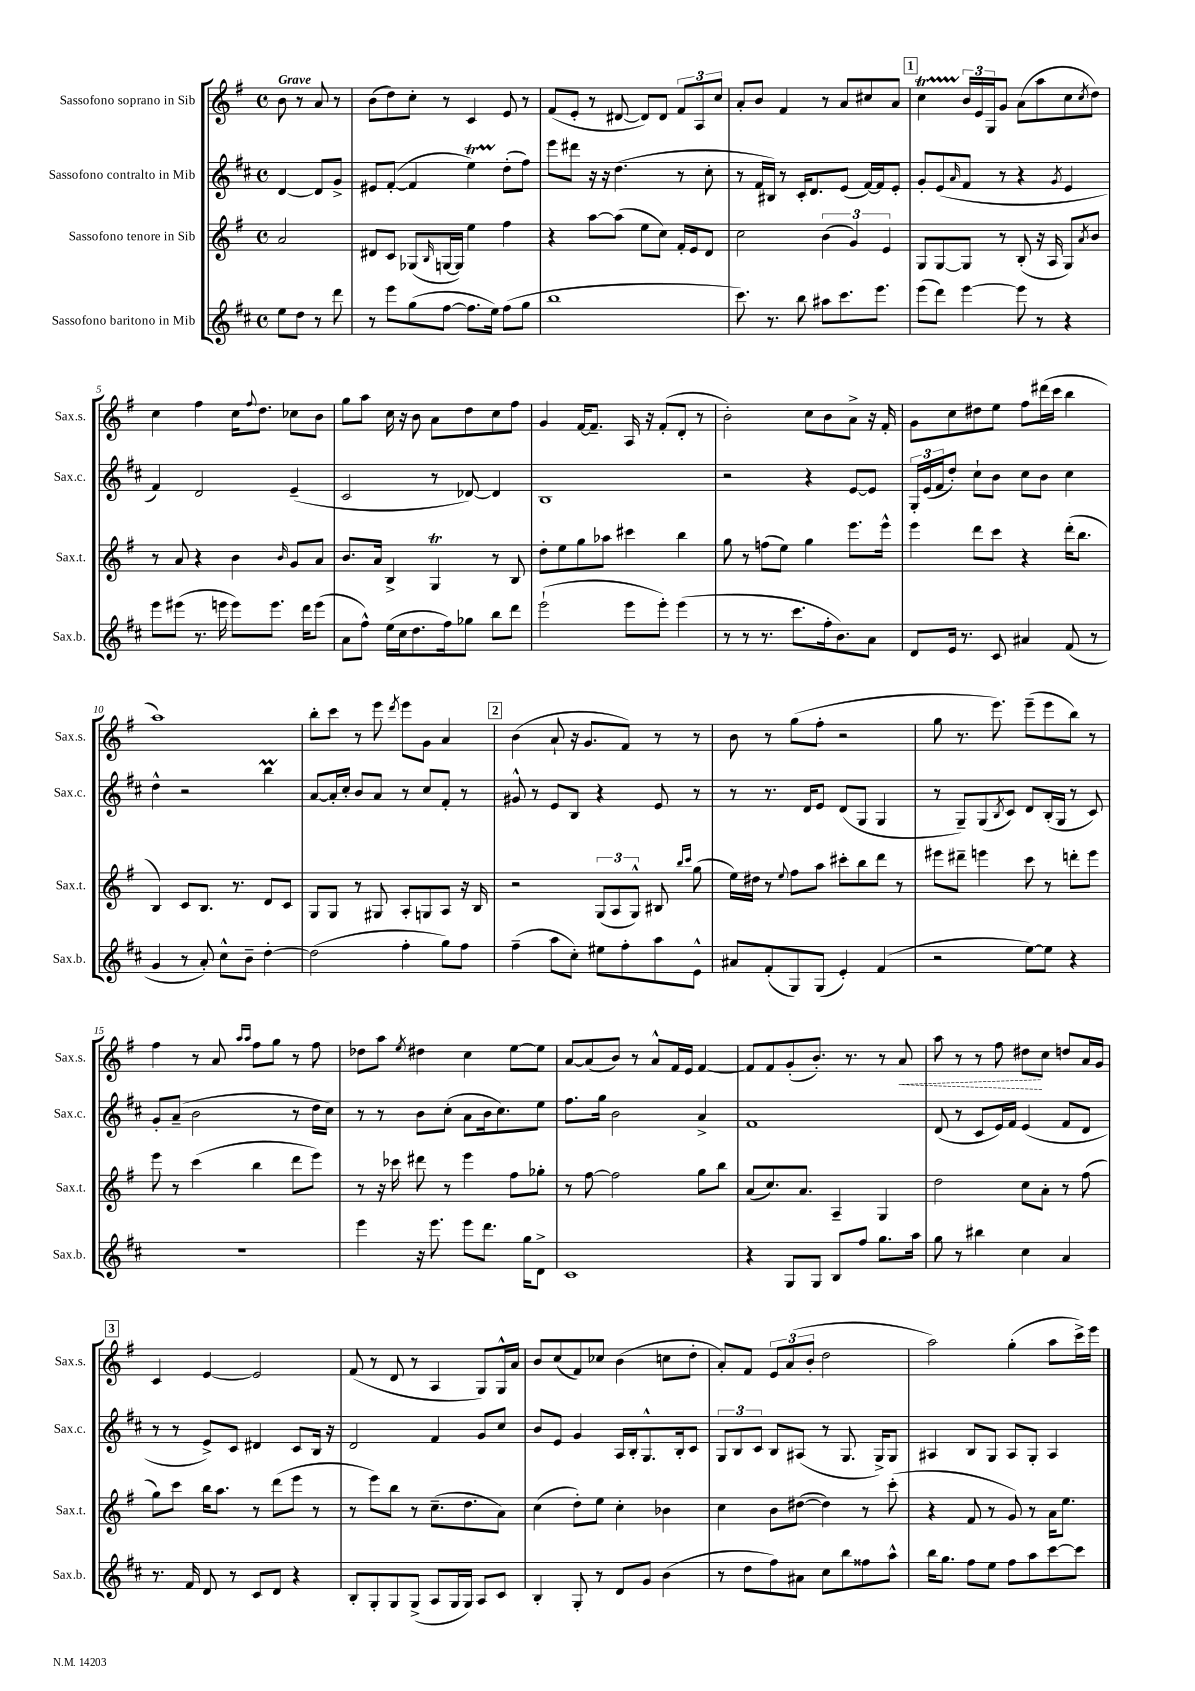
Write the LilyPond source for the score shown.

<<
\new StaffGroup <<
\new Staff = "s0" \with { instrumentName = "Sassofono soprano in Sib" shortInstrumentName = "Sax.s." } {
    \clef treble \key g \major \defaultTimeSignature \time 4/4 \partial 2 \tempo "Grave"
    b'8 r8 a'8 r8 |
    b'8( d''8) c''8-. r8 c'4 e'8 r8 |
    fis'8( e'8-. r8 dis'8~ dis'8) dis'8 \tuplet 3/2 { fis'8 a8 c''8 } |
    a'8-. b'8 fis'4 r8 a'8 cis''8 a'8 |
    \mark \markup { \box "1" } c''4\startTrillSpan \tuplet 3/2 { b'16\stopTrillSpan e'16 g16 } g'8 a'8( a''8 c''8 \acciaccatura { c''8 } d''8) |
    c''4 fis''4 c''16 \appoggiatura { fis''8 } d''8. ces''8 b'8 |
    g''8 a''8 c''16 r16 b'8 a'8 d''8 c''8 fis''8 |
    g'4 fis'16~ fis'8.-- a16 r16 fis'8-.( d'8-. r8 |
    b'2-.) c''8 b'8 a'8-> r16 fis'16-. |
    g'8 c''8 dis''8 e''8 fis''8 dis'''16( c'''16 b''4 |
    a''1) |
    b''8-. c'''8 r8 e'''8 \acciaccatura { d'''8 } e'''8 g'8 a'4 |
    \mark \markup { \box "2" } b'4( a'8-! r16 g'8. fis'8) r8 r8 |
    b'8 r8 g''8( fis''8-. r2 |
    g''8 r8. e'''8.) e'''8--( e'''8 b''8) r8 |
    fis''4 r8 a'8 \grace { a''16 a''16 } fis''8 g''8 r8 fis''8 |
    des''8 a''8 \acciaccatura { e''8 } dis''4 c''4 e''8~ e''8 |
    a'8~ a'8( b'8) r8 a'8-^ fis'16 e'16 fis'4~ |
    fis'8 fis'8 g'8-.( b'8.-.) r8. r8 \once \override Hairpin.style = #'dashed-line a'8\< |
    a''8 r8 r8 fis''8 dis''8\! c''8 d''8 a'16 g'16 |
    \mark \markup { \box "3" } c'4 e'4~ e'2 |
    fis'8( r8 d'8 r8 a4 g8) g16-^ a'16 |
    b'8 c''8( fis'8) ces''8 b'4( c''8 d''8-. |
    a'8-.) fis'8 \tuplet 3/2 { e'8 a'8( b'8-. } d''2 |
    a''2) g''4-.( a''8 c'''16->) e'''16 \bar "|." |
}
\new Staff = "s1" \with { instrumentName = "Sassofono contralto in Mib" shortInstrumentName = "Sax.c." } {
    \clef treble \key d \major \defaultTimeSignature \time 4/4 \partial 2
    d'4~ d'8 g'8-> |
    eis'8 fis'8~-.( fis'4 e''4\startTrillSpan) d''8-.\stopTrillSpan( fis''8) |
    e'''8 dis'''8 r16 r16 d''4.( r8 cis''8-. |
    r8 fis'16 bis16) r8 cis'16-. d'8. e'8( fis'16~) fis'16 e'8-. |
    \mark \markup { \box "1" } g'8-. e'8( \grace { a'16 } fis'8 r8 r4 \acciaccatura { g'8 } e'4 |
    fis'4) d'2 e'4--( |
    cis'2 r8 des'8~) des'4 |
    b1 |
    r2 r4 e'8~ e'8 |
    \tuplet 3/2 { g16-. e'16( fis'16 } d''8-.) cis''8-! b'8 cis''8 b'8 cis''4 |
    d''4-^ r2 b''4\prall |
    a'8~ a'16-. cis''16-. b'8 a'8 r8 cis''8 fis'8-. r8 |
    \mark \markup { \box "2" } gis'8-^ r8 e'8 b8 r4 e'8 r8 |
    r8 r8. d'16 e'8 d'8( g8 g4 |
    r8 g8--) g8( \acciaccatura { b8 } cis'8) d'8 b16-.( g16 r8 cis'8) |
    g'8-. a'8--( b'2 r8 d''16 cis''16) |
    r8 r8 b'8 cis''8-.( a'8 b'16 cis''8.) e''8 |
    fis''8. g''16 b'2 a'4-> |
    fis'1 |
    d'8( r8 cis'8 e'16) fis'16 e'4( fis'8 d'8 |
    \mark \markup { \box "3" } r8 r8 e'8->) cis'8 dis'4 cis'8 b16 r16 |
    d'2 fis'4 g'8 cis''8 |
    b'8 e'8 g'4 a16 b16-. g8.-^ b16-. cis'8 |
    \tuplet 3/2 { g8 b8 cis'8 } b8 ais8( r8 g8. g16->) g8 |
    ais4 b8 g8 ais8 g8-. ais4 \bar "|." |
}
\new Staff = "s2" \with { instrumentName = "Sassofono tenore in Sib" shortInstrumentName = "Sax.t." } {
    \clef treble \key g \major \defaultTimeSignature \time 4/4 \partial 2
    a'2 |
    dis'8 c'8 ges8( \grace { b16 } g16~ g16) e''4 fis''4 |
    r4 a''8~ a''8( e''8 c''8) fis'16-. e'16 d'8 |
    c''2 \tuplet 3/2 { b'4( g'4) e'4 } |
    \mark \markup { \box "1" } g8 g8~ g8 r8 b8-.( r16 a16 g8) \acciaccatura { a'8 } b'8 |
    r8 a'8 r4 b'4 \grace { b'16 } g'8 a'8 |
    b'8. a'16 b4-> g4\trill r8 b8 |
    d''8-. e''8 g''8 aes''8 cis'''4 b''4 |
    g''8 r8 f''8( e''8) g''4 e'''8. e'''16-^ |
    e'''4 d'''8 c'''8 r4 d'''16-.( b''8. |
    b4) c'8 b8. r8. d'8 c'8 |
    g8 g8 r8 gis8 a8-. g8 a8 r16 b16 |
    \mark \markup { \box "2" } r2 \tuplet 3/2 { g8( a8 g8-^) } bis8 \grace { b''16 c'''16 } g''8( |
    e''16) dis''16 r8 \appoggiatura { e''8 } fis''8 a''8 cis'''8-. b''8 d'''8 r8 |
    eis'''8 dis'''8-- e'''4 c'''8 r8 d'''8-. e'''8 |
    e'''8 r8 c'''4( b''4 d'''8 e'''8) |
    r8 r16 ces'''16 dis'''8 r8 e'''4 fis''8 ges''8-. |
    r8 fis''8~ fis''2 g''8 b''8 |
    a'8( c''8.) a'8. a4-- g4 |
    d''2 c''8 a'8-. r8 fis''8( |
    \mark \markup { \box "3" } g''8) c'''8 b''16 a''8. r8 d'''8( e'''8 r8 |
    r8 e'''8) b''8 r8 c''8.--( d''8. a'8) |
    c''4( d''8-.) e''8 c''4-. bes'4 |
    c''4 b'8 dis''8~( dis''4) r8 c'''8-.( |
    r4 fis'8 r8 g'8) r8 a'16 e''8. \bar "|." |
}
\new Staff = "s3" \with { instrumentName = "Sassofono baritono in Mib" shortInstrumentName = "Sax.b." } {
    \clef treble \key d \major \defaultTimeSignature \time 4/4 \partial 2
    e''8 d''8 r8 d'''8 |
    r8 e'''8 g''8( fis''8~ fis''8. e''16) fis''8( g''8 |
    b''1 |
    cis'''8.) r8. b''8 ais''8 cis'''8. e'''8. |
    \mark \markup { \box "1" } e'''8( d'''8) e'''4~ e'''8 r8 r4 |
    e'''8 eis'''8( r8. e'''16 e'''8) e'''8. d'''16 e'''8( |
    a'8 fis''8-^) e''16( cis''16 d''8. fis''16) ges''8 b''8 d'''8 |
    e'''2-!( e'''8 e'''8-.) e'''4( |
    r8 r8 r8. cis'''8. fis''16-. b'8.) a'8 |
    d'8 e'16 r8. cis'8 ais'4 fis'8( r8 |
    g'4 r8 a'8-.) cis''8-^ b'8-- d''4~-. |
    d''2( fis''4-. g''8) fis''8 |
    \mark \markup { \box "2" } fis''4--( a''8 cis''8-.) eis''8 fis''8-. a''8 e'8-^ |
    ais'8 fis'8-.( g8) g8( e'4-.) fis'4( |
    r2 e''8~) e''8 r4 |
    R1 |
    e'''4 r16 e'''8. e'''8 d'''8. g''16 d'8-> |
    cis'1 |
    r4 g8 g8 b8 fis''8 g''8. a''16 |
    g''8 r8 bis''4 cis''4 a'4 |
    \mark \markup { \box "3" } r8. fis'16 d'8 r8 cis'8 d'8 r4 |
    b8-. g8-. g8 g8->( a8 g16 g16) a8 cis'8 |
    b4-. g8-. r8 d'8 g'8 b'4( |
    r8 d''8 fis''8) ais'8 cis''8 b''8 fisis''8 a''8-^ |
    b''16 g''8. fis''8 e''8 fis''8 a''8 cis'''8~ cis'''8 \bar "|." |
}
>>
>>
